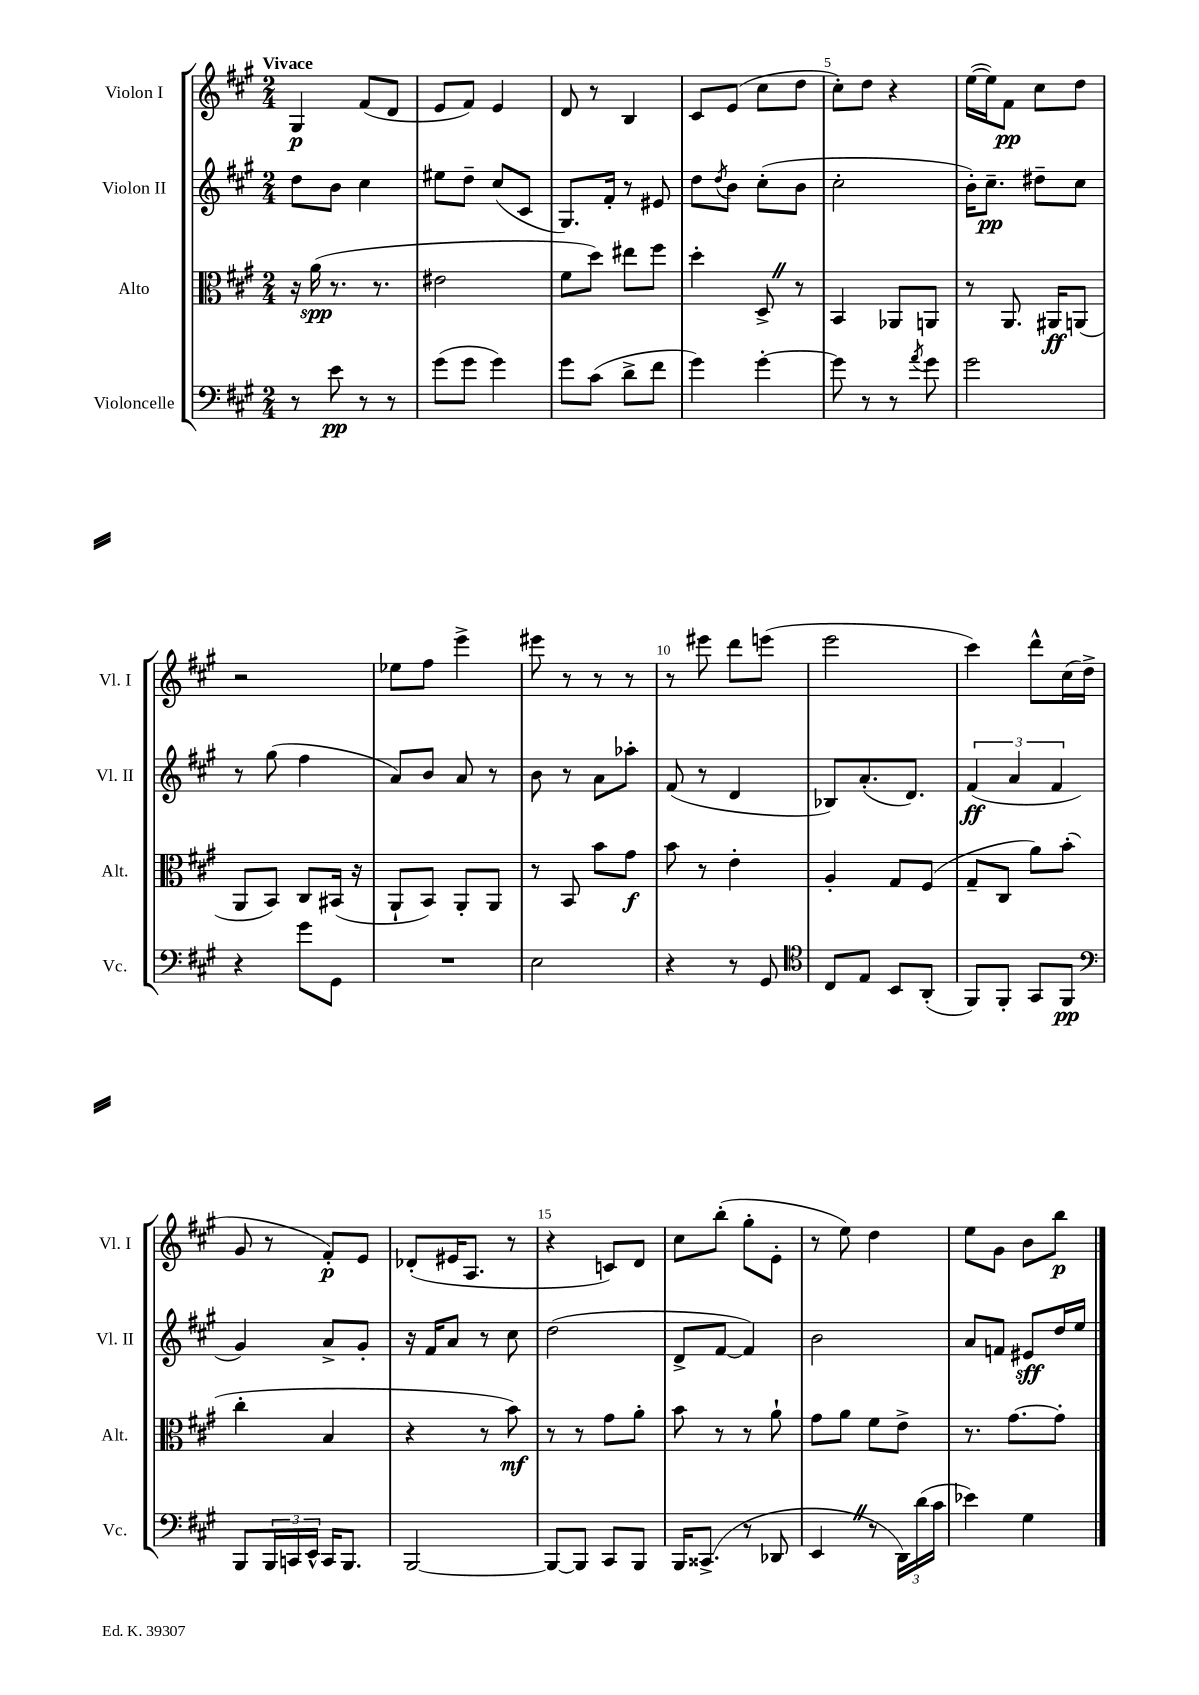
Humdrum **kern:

**kern	**dynam	**kern	**dynam	**kern	**dynam	**kern	**dynam
*part4	*part4	*part3	*part3	*part2	*part2	*part1	*part1
*staff4	*staff4	*staff3	*staff3	*staff2	*staff2	*staff1	*staff1
*I"Violoncelle	*	*I"Alto	*	*I"Violon II	*	*I"Violon I	*
*I'Vc.	*	*I'Alt.	*	*I'Vl. II	*	*I'Vl. I	*
*clefF4	*	*clefC3	*	*clefG2	*	*clefG2	*
*k[f#c#g#]	*	*k[f#c#g#]	*	*k[f#c#g#]	*	*k[f#c#g#]	*
*M2/4	*	*M2/4	*	*M2/4	*	*M2/4	*
=1	=1	=1	=1	=1	=1	=1	=1
!	!	!	!	!	!	!LO:TX:a:B:t=Vivace	!
8r	.	16r	.	8dd\L	.	4G#/	p
.	.	(16a\	spp	.	.	.	.
8e\	pp	8.r	.	8b\J	.	.	.
8r	.	.	.	4cc#\	.	(8f#/L	.
.	.	8.r	.	.	.	.	.
8r	.	.	.	.	.	8d/J	.
=2	=2	=2	=2	=2	=2	=2	=2
(8g#\L	.	2e#X\	.	8ee#X\L	.	8e/L	.
8g#\J	.	.	.	8dd~\J	.	8f#/J)	.
4g#\)	.	.	.	(8cc#/L	.	4e/	.
.	.	.	.	8c#/J	.	.	.
=3	=3	=3	=3	=3	=3	=3	=3
8g#\L	.	8f#\L	.	8.G#/L)	.	8d/	.
(8c#\J	.	8dd\J)	.	.	.	8r	.
.	.	.	.	16f#'/Jk	.	.	.
8d^\L	.	8ee#X\L	.	8r	.	4B/	.
8f#\J	.	8ff#\J	.	8e#X/	.	.	.
=4	=4	=4	=4	=4	=4	=4	=4
4g#\)	.	4dd'\	.	8dd\L	.	8c#/L	.
.	.	.	.	8qdd/	.	.	.
.	.	.	.	8b\J	.	(8e/J	.
[4g#'\	.	8D^Z/	.	(8cc#'\L	.	8cc#\L	.
.	.	8r	.	8b\J	.	8dd\J	.
=5	=5	=5	=5	=5	=5	=5	=5
8g#\]	.	4BB/	.	2cc#'\	.	8cc#'\L)	.
8r	.	.	.	.	.	8dd\J	.
8r	.	8AA-X/L	.	.	.	4r	.
8qa/	.	.	.	.	.	.	.
8g#\	.	8AAn/J	.	.	.	.	.
=6	=6	=6	=6	=6	=6	=6	=6
2g#\	.	8r	.	16b'\KL)	.	([16ee\LL	.
.	.	.	.	8.cc#~\J	pp	16ee\J])	.
.	.	8.AA/	.	.	.	8f#\J	pp
.	.	.	.	8dd#X~\L	.	8cc#\L	.
.	.	16AA#X/KL	ff	.	.	.	.
.	.	(8AAn/J	.	8cc#\J	.	8dd\J	.
!!LO:LB:g=z
=7	=7	=7	=7	=7	=7	=7	=7
4r	.	8AA/L	.	8r	.	2r	.
.	.	8BB/J)	.	(8gg#\	.	.	.
8g#\L	.	8C#/L	.	4ff#\	.	.	.
8GG#\J	.	(16BB#X/Jk	.	.	.	.	.
.	.	16r	.	.	.	.	.
=8	=8	=8	=8	=8	=8	=8	=8
2r	.	8AA`/L	.	8a/L)	.	8ee-X\L	.
.	.	8BB/J)	.	8b/J	.	8ff#\J	.
.	.	8AA'/L	.	8a/	.	4eee^\	.
.	.	8AA/J	.	8r	.	.	.
=9	=9	=9	=9	=9	=9	=9	=9
2E\	.	8r	.	8b\	.	8eee#X\	.
.	.	8BB/	.	8r	.	8r	.
.	.	8b\L	.	8a\L	.	8r	.
.	.	8g#\J	f	8aa-X'\J	.	8r	.
=10	=10	=10	=10	=10	=10	=10	=10
4r	.	8b\	.	(8f#/	.	8r	.
.	.	8r	.	8r	.	8eee#X\	.
8r	.	4e'\	.	4d/	.	8ddd\L	.
8GG#/	.	.	.	.	.	(8eeen\J	.
=11	=11	=11	=11	=11	=11	=11	=11
*clefC4	*	*	*	*	*	*	*
8C#/L	.	4A'/	.	8B-X/L)	.	2eee\	.
8E/J	.	.	.	(8.a'/	.	.	.
8BB/L	.	8G#/L	.	.	.	.	.
.	.	.	.	8.d/J)	.	.	.
(8AA'/J	.	(8F#/J	.	.	.	.	.
=12	=12	=12	=12	=12	=12	=12	=12
8FF#/L)	.	8G#~/L	.	(6f#/	ff	4ccc#\)	.
8FF#'/J	.	8C#/J	.	.	.	.	.
.	.	.	.	6a/	.	.	.
8GG#/L	.	8a\L)	.	.	.	8ddd^^\L	.
.	.	.	.	6f#/	.	.	.
8FF#/J	pp	(8b'\J	.	.	.	(16cc#\L	.
.	.	.	.	.	.	16dd^\JJ	.
!!LO:LB:g=z
=13	=13	=13	=13	=13	=13	=13	=13
*clefF4	*	*	*	*	*	*	*
8BBB/L	.	4cc#'\	.	4g#/)	.	8g#/	.
24BBB/L	.	.	.	.	.	8r	.
24CCn/	.	.	.	.	.	.	.
24EE^^/JJ	.	.	.	.	.	.	.
16CC/KL	.	4B/	.	8a^/L	.	8f#'/L)	p
8.BBB/J	.	.	.	.	.	.	.
.	.	.	.	8g#'/J	.	8e/J	.
=14	=14	=14	=14	=14	=14	=14	=14
[2BBB/	.	4r	.	16r	.	(8d-X'/L	.
.	.	.	.	16f#/KL	.	.	.
.	.	.	.	8a/J	.	16e#X/K	.
.	.	.	.	.	.	8.A/J	.
.	.	8r	.	8r	.	.	.
.	.	8b\)	mf	8cc#\	.	8r	.
=15	=15	=15	=15	=15	=15	=15	=15
8BBB/L_	.	8r	.	(2dd\	.	4r	.
8BBB/J]	.	8r	.	.	.	.	.
8CC#/L	.	8g#\L	.	.	.	8cn/L)	.
8BBB/J	.	8a'\J	.	.	.	8d/J	.
=16	=16	=16	=16	=16	=16	=16	=16
16BBB/KL	.	8b\	.	8d^/L	.	8cc#\L	.
(8.CC##X^/J	.	.	.	.	.	.	.
.	.	8r	.	[8f#/J	.	(8bb'\J	.
8r	.	8r	.	4f#/])	.	8gg#'\L	.
8DD-X/	.	8a`\	.	.	.	8e'\J	.
=17	=17	=17	=17	=17	=17	=17	=17
4EEZ/	.	8g#\L	.	2b\	.	8r	.
.	.	8a\J	.	.	.	8ee\)	.
8r	.	8f#\L	.	.	.	4dd\	.
24DD\LL)	.	8e^\J	.	.	.	.	.
(24d\	.	.	.	.	.	.	.
24c#\JJ	.	.	.	.	.	.	.
=18	=18	=18	=18	=18	=18	=18	=18
4e-X\)	.	8.r	.	8a/L	.	8ee\L	.
.	.	.	.	8fn/J	.	8g#\J	.
.	.	[8.g#\L	.	.	.	.	.
4G#\	.	.	.	8e#X/L	sff	8b\L	.
.	.	8g#'\J]	.	16dd/L	.	8bb\J	p
.	.	.	.	16ee/JJ	.	.	.
==	==	==	==	==	==	==	==
*-	*-	*-	*-	*-	*-	*-	*-
